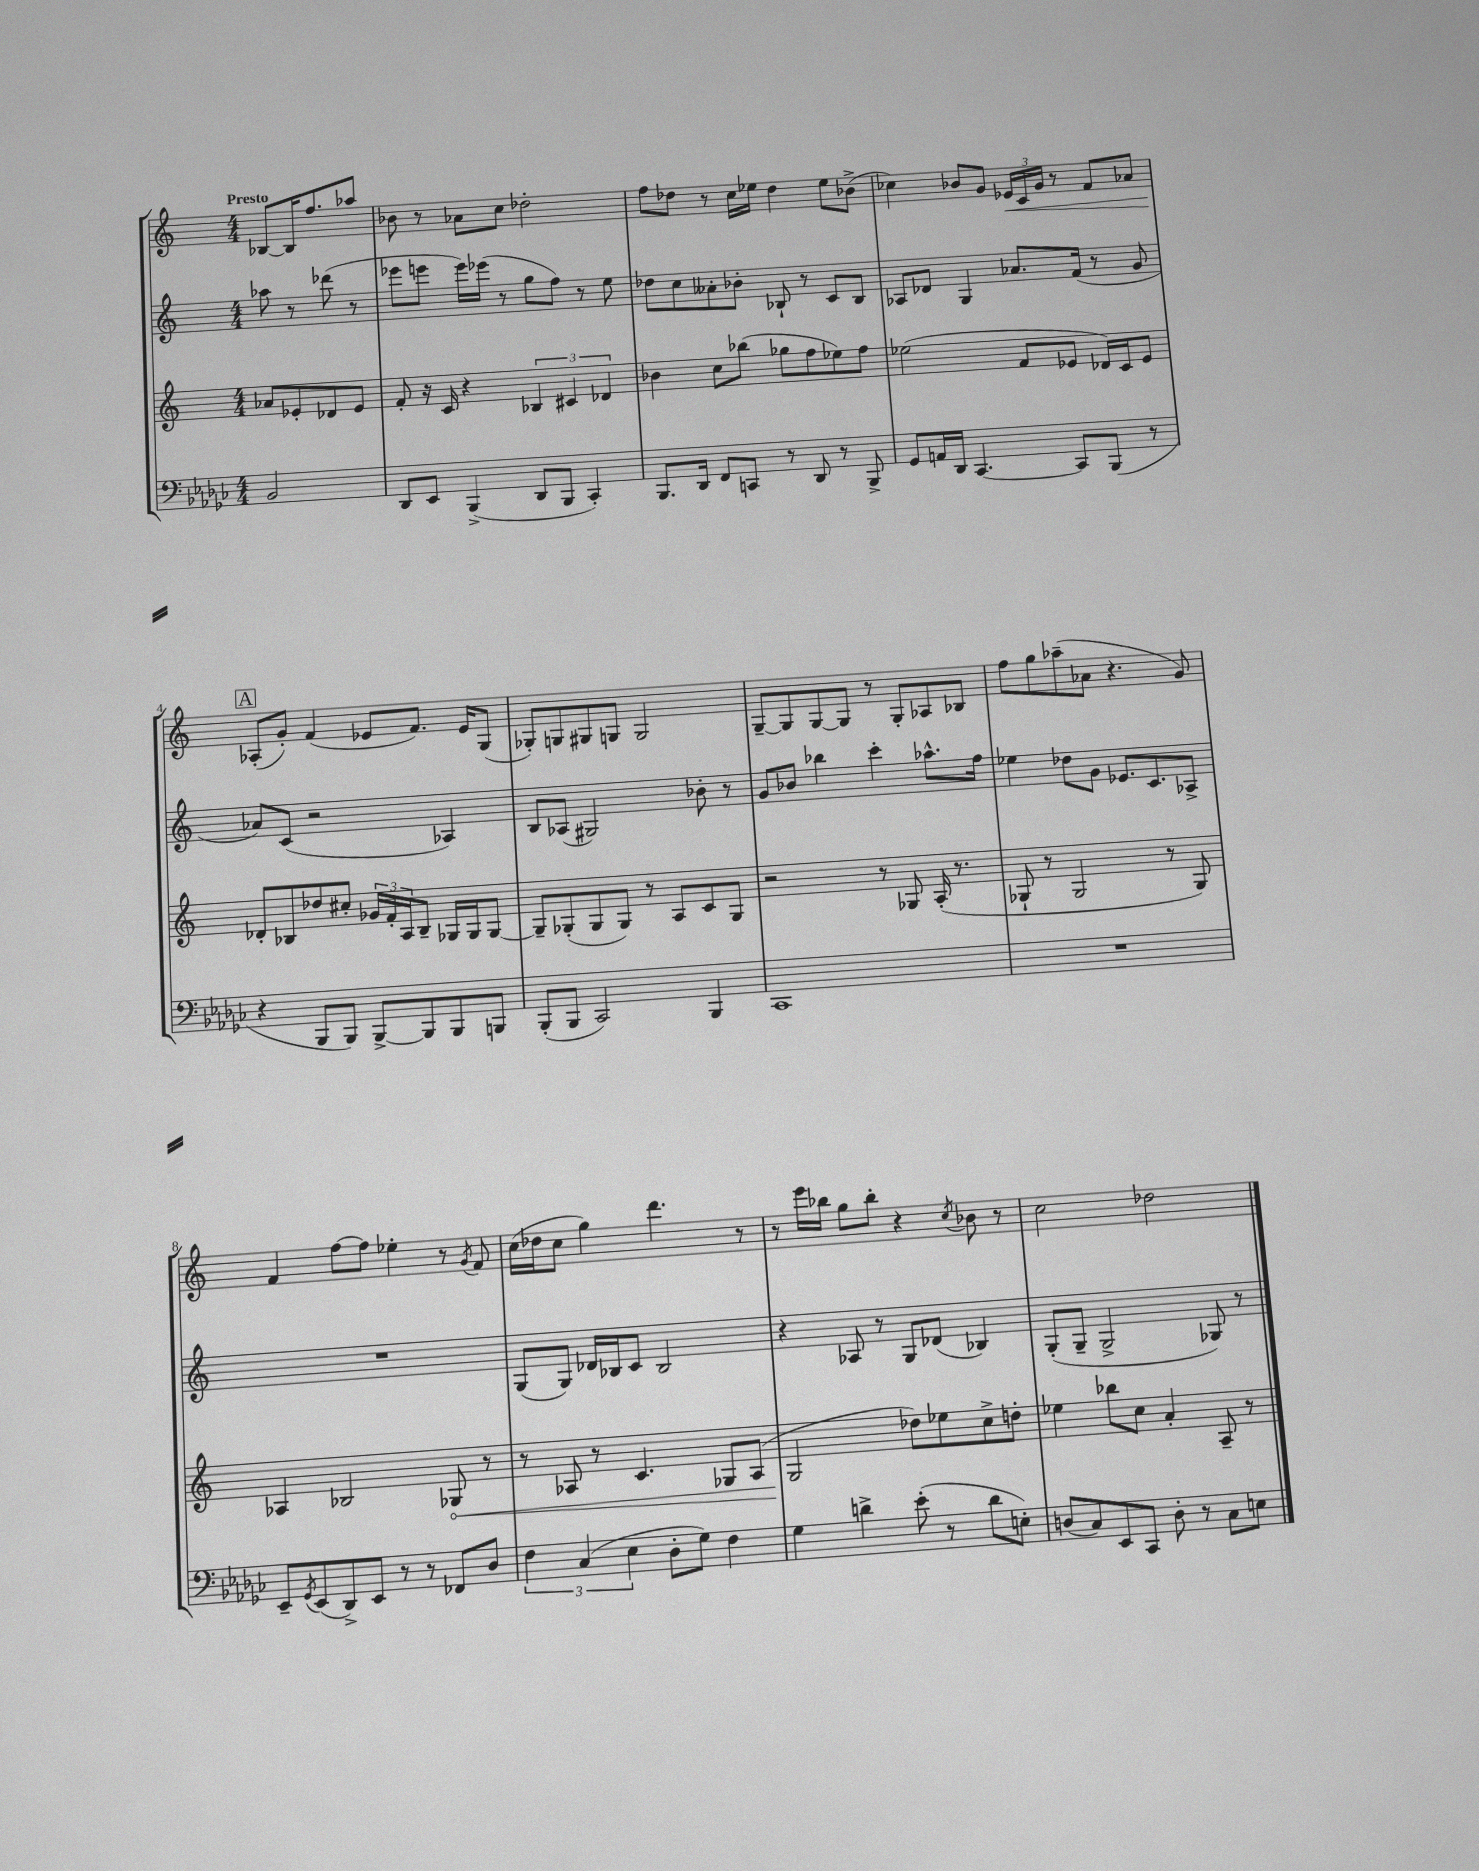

**kern	**kern	**kern	**kern
*staff4	*staff3	*staff2	*staff1
*clefF4	*clefG2	*clefG2	*clefG2
*k[b-e-a-d-g-c-]	*k[]	*k[]	*k[]
*M4/4	*M4/4	*M4/4	*M4/4
2BB-/	8a-/L	8aa-\	[8B-/L
.	8e-'/	8r	16B-/]K
.	.	.	8.ff/
.	8d-/	(8ddd-\	.
.	8e-/J	8r	8aa-/J
=	=	=	=
8DD-/L	8f'/	8eee-\L	8b-\
8EE-/J	16r	8eee\J	8r
.	16c/	.	.
(4BBB-^/	4r	16eee\LL)	8a-\L
.	.	(16eee-\JJ	.
.	.	8r	8cc\J
8DD-/L	6B-/	8gg\L	2dd-'\
8BBB-/J	.	8ff\J)	.
.	6c#/	.	.
4CC-'/)	.	8r	.
.	6d-/	.	.
.	.	8ee\	.
=	=	=	=
8.BBB-/L	4b-\	8dd-\L	8ff\L
.	.	8cc\	8dd-\J
16DD-/Jk	.	.	.
8FF/L	8cc\L	8a--'\	8r
8CC/J	(8bb-\J	8b-'\J	16cc\LL
.	.	.	16ee-\JJ
8r	8gg-\L	8B-`/	4dd-\
8DD-/	8ff\	8r	.
8r	8ee-\)	8c/L	8ee-\L
8BBB-^/	8ff\J	8B-/J	(8b-^\J
=	=	=	=
8GG-/L	(2ee-\	8A-/L	4cc-\)
16AA/L	.	8d-/J	.
16DD-/JJ	.	.	.
[4.CC-/	.	4G/	8b-/L
.	.	.	8g/J
.	8f/L	8.a-/L	24e-/LL
.	.	.	24c/
.	.	.	24g/JJ
8CC-/]L	8e-/J	.	8r
.	.	(16f/Jk	.
(8BBB-/J	16d-/LL)	8r	8f/L
.	16c/J	.	.
8r	8e-/J	8g/	8a-/J
=	=	=	=
4r	8d-'/L	8a-/L)	(8A-'/L
.	8B-/	(8c/J	8g'/J)
8BBB-/L	8dd-/	2r	(4f/
8BBB-/J)	8cc#'/J	.	.
[8BBB-^/L	24g-/LL	.	8e-/L
.	24f'/	.	.
.	24A/J	.	.
8BBB-/]	8B-~/J	.	8.f/J)
8BBB-/	16G-/LL	4A-/)	.
.	16G-/J	.	16e-/LK
8BBB/J	[8G-/J	.	(8G/J
=	=	=	=
(8BBB-'/L	8G-~/]L	8B/L	8G-'/L)
8BBB-/J	(8G-'/	(8A-/J	8G/
2CC-/)	8G-/	2G#/)	8G#/
.	8G-/J)	.	8G/J
.	8r	.	2G/
.	8A/L	.	.
4BBB-/	8c/	8b-'\	.
.	8G-/J	8r	.
=	=	=	=
1CC-	2r	8g/L	[8G~/L
.	.	8b-/J	8G/]
.	.	4bb-\	[8G/
.	.	.	8G/]J
.	8r	4ccc'\	8r
.	8G-/	.	8G'/L
.	(16A'/	8.aa-^^\L	8A-/
.	8.r	.	.
.	.	.	8B-/J
.	.	16ff\Jk	.
=	=	=	=
1r	8G-`/	4ee-\	8ff\L
.	8r	.	8gg\
.	2G-/	8dd-\L	(8aa-~\
.	.	8g\J	8a-\J
.	.	8.e-/L	4.r
.	.	8.c/	.
.	8r	.	.
.	8G-/)	8A-^/J	8g/)
=	=	=	=
8EE-~/L	4A-/	1r	4f/
8qGG-/	.	.	.
(8EE-/	.	.	.
8DD-^/)	2B-/	.	[8ff\L
8EE-/J	.	.	8ff\]J
8r	.	.	4ee-'\
8r	.	.	.
8FF-/L	8G-/	.	8r
.	.	.	8qg/
8D-/J	8r	.	8f/
=	=	=	=
6F\	8r	(8G/L	(16cc\LL
.	.	.	16dd-\J
.	8A-/	8G/J)	8cc\J
(6C-/	.	.	.
.	8r	16d-/LL	4gg\)
.	.	16B-/J	.
6E-\	.	.	.
.	4.c/	8c/J	.
8D-'\L	.	2B-/	4.ddd\
8G-\J)	.	.	.
4F\	8G-/L	.	.
.	(8A-/J	.	8r
=	=	=	=
4G-\	2G/	4r	8r
.	.	.	16eee\LL
.	.	.	16bb-\JJ
4d^\	.	8A-/	8gg\L
.	.	8r	8bb-'\J
(8e-'\	8dd-\L)	8G/L	4r
8r	8ee-\	(8d-/J	.
.	.	.	8qcc/
8d\L	8cc^\	4B-/)	8b-\
8E'\J)	8dd'\J	.	8r
=	=	=	=
(8D/L	4ee-\	(8G'/L	2cc\
8C-/)	.	8G~/J	.
8EE-/	8bb-\L	2G^/	.
8CC-/J	8cc\J	.	.
8D'\	4a'/	.	2dd-\
8r	.	.	.
8C-\L	8A~/	8G-/)	.
8E\J	8r	8r	.
==	==	==	==
*-	*-	*-	*-
